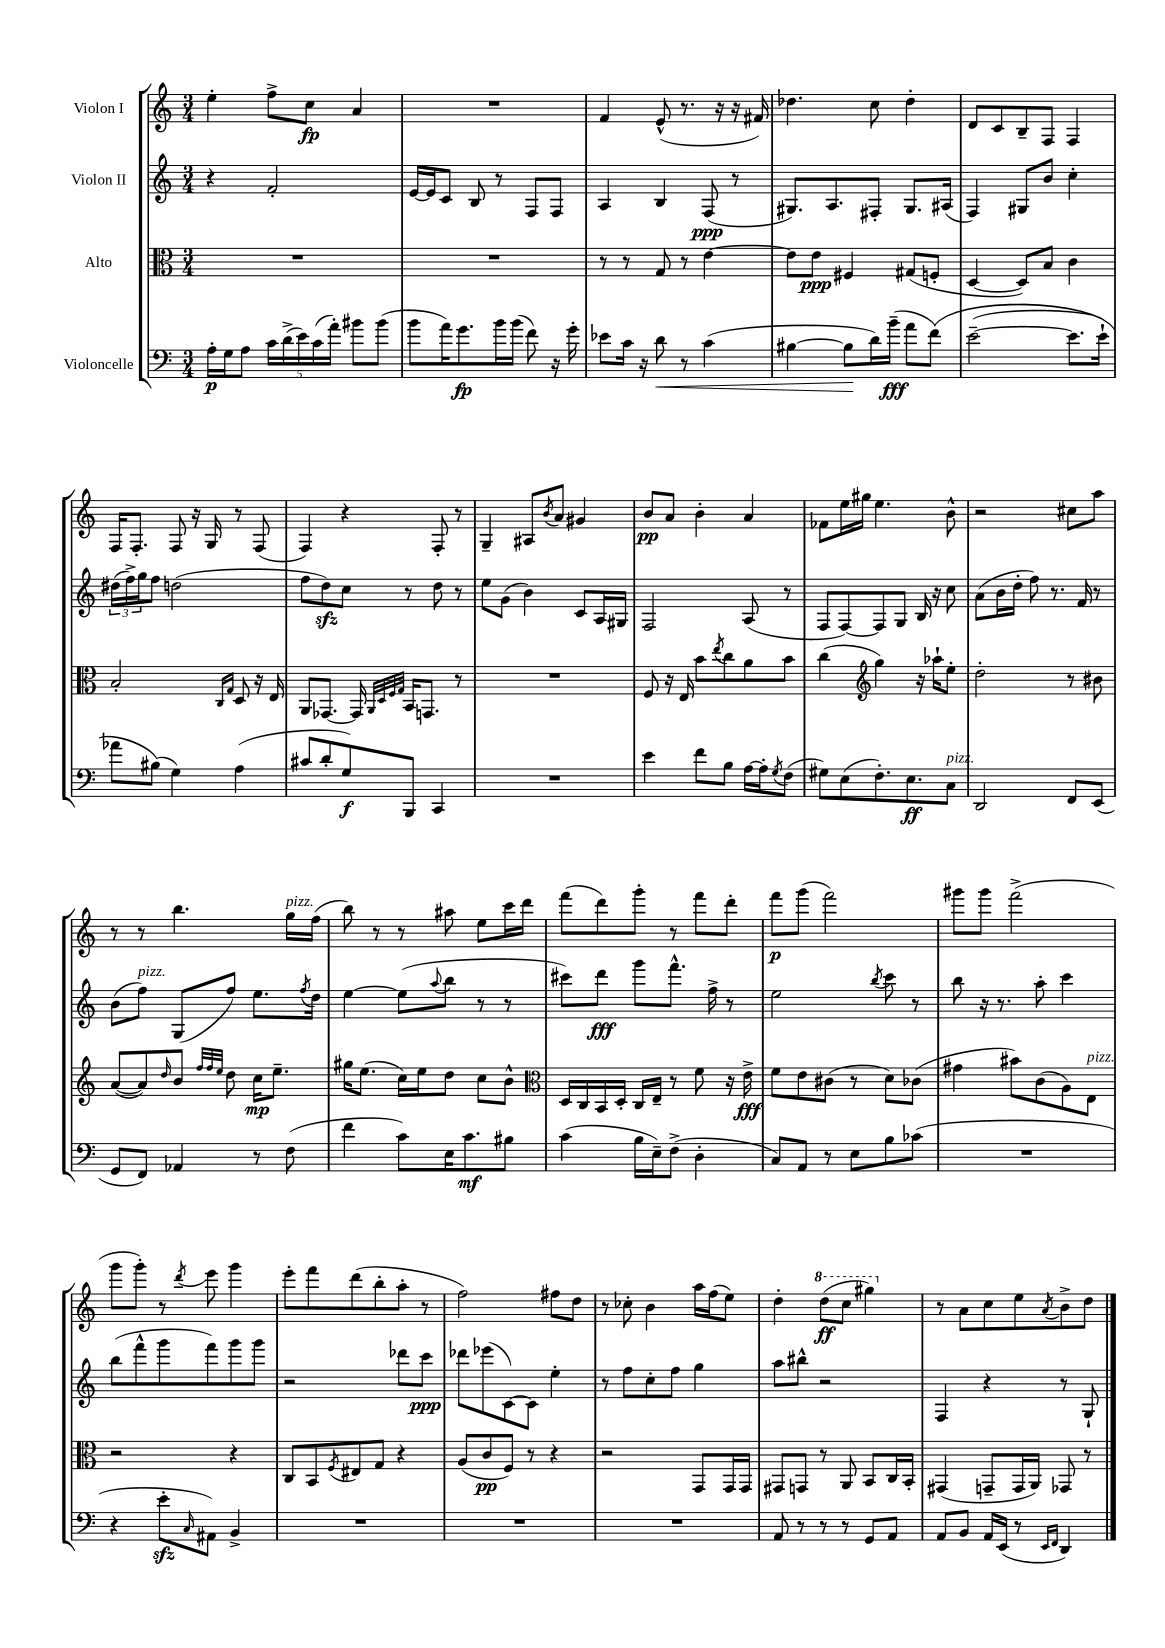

**kern	**dynam	**kern	**dynam	**kern	**dynam	**kern	**dynam
*part4	*part4	*part3	*part3	*part2	*part2	*part1	*part1
*staff4	*staff4	*staff3	*staff3	*staff2	*staff2	*staff1	*staff1
*I"Violoncelle	*	*I"Alto	*	*I"Violon II	*	*I"Violon I	*
*clefF4	*	*clefC3	*	*clefG2	*	*clefG2	*
*k[]	*	*k[]	*	*k[]	*	*k[]	*
*M3/4	*	*M3/4	*	*M3/4	*	*M3/4	*
=12	=12	=12	=12	=12	=12	=12	=12
16A'\LL	p	2.r	.	4r	.	4ee'\	.
16G\J	.	.	.	.	.	.	.
8A\J	.	.	.	.	.	.	.
20c\LL	.	.	.	2f'/	.	8ff^\L	.
(20d^\	.	.	.	.	.	.	.
20e\)	.	.	.	.	.	.	.
.	.	.	.	.	.	8cc\J	fp
(20c\	.	.	.	.	.	.	.
20a'\JJ)	.	.	.	.	.	.	.
8b#X\L	.	.	.	.	.	4a/	.
(8b#\J	.	.	.	.	.	.	.
=13	=13	=13	=13	=13	=13	=13	=13
8b\L	.	2.r	.	[16e/LL	.	2.r	.
.	.	.	.	16e/J]	.	.	.
16a\K)	.	.	.	8c/J	.	.	.
8.g\	fp	.	.	.	.	.	.
.	.	.	.	8B/	.	.	.
16b\L	.	.	.	8r	.	.	.
(16b\JJ	.	.	.	.	.	.	.
8f\)	.	.	.	8F/L	.	.	.
16r	.	.	.	8F/J	.	.	.
16g'\	.	.	.	.	.	.	.
=14	=14	=14	=14	=14	=14	=14	=14
8e-X\L	.	8r	.	4A/	.	4f/	.
16c\Jk	.	8r	.	.	.	.	.
16r	.	.	.	.	.	.	.
!	!LO:HP:b	!	!	!	!	!	!
8d\	<	8G/	.	4B/	.	(8e^^/	.
8r	.	8r	.	.	.	8.r	.
(4c\	.	[4e\	.	(8F/	ppp	.	.
.	.	.	.	.	.	16r	.
.	.	.	.	8r	.	16r	.
.	.	.	.	.	.	16f#X/)	.
=15	=15	=15	=15	=15	=15	=15	=15
[4B#X\	.	8e\L]	.	8.G#X/L)	.	4.dd-X\	.
.	.	8e\J	ppp	.	.	.	.
.	.	.	.	8.A/	.	.	.
8B#\L]	.	4F#X/	.	.	.	.	.
16d\L)	[	.	.	8F#X'/J	.	8cc\	.
(16b~\JJ	fff	.	.	.	.	.	.
8a\L	.	(8G#X/L	.	8.G#/L	.	4dd-'\	.
(8f\J)	.	8Fn'/J	.	.	.	.	.
.	.	.	.	(16A#X/Jk	.	.	.
=16	=16	=16	=16	=16	=16	=16	=16
([2e~\	.	[4D/	.	4F/)	.	8d/L	.
.	.	.	.	.	.	8c/	.
.	.	8D/L])	.	8G#X/L	.	8B~/	.
.	.	8B/J	.	8b/J	.	8F/J	.
8.e\L]	.	4c\	.	4cc'\	.	4F/	.
16e`\Jk)	.	.	.	.	.	.	.
!!LO:LB:g=z
=17	=17	=17	=17	=17	=17	=17	=17
8a-X\L	.	2B'/	.	(24dd#X\LL	.	16F/KL	.
.	.	.	.	24ff^\)	.	.	.
.	.	.	.	.	.	8.F'/J	.
.	.	.	.	24gg\J	.	.	.
(8B#X\J)	.	.	.	8ff\J	.	.	.
4G\)	.	.	.	(2ddn\	.	8F/	.
.	.	.	.	.	.	16r	.
.	.	.	.	.	.	16G/	.
.	.	16qqC/LL	.	.	.	.	.
.	.	16qqG/JJ	.	.	.	.	.
(4A\	.	8D/	.	.	.	8r	.
.	.	16r	.	.	.	(8F/	.
.	.	16E/	.	.	.	.	.
=18	=18	=18	=18	=18	=18	=18	=18
8c#X/L	.	8AA/L	.	8ff\L	.	4F/)	.
8d'/	.	[8.GG-X/J	.	8ddzz\)	.	.	.
8G/)	f	.	.	8cc\J	.	4r	.
.	.	16GG-/]	.	.	.	.	.
.	.	32qqAA/LLL	.	.	.	.	.
.	.	32qqD/	.	.	.	.	.
.	.	32qqF/	.	.	.	.	.
.	.	32qqG/JJJ	.	.	.	.	.
8BBB/J	.	16BB/KL	.	8r	.	.	.
.	.	8.GGn/J	.	.	.	.	.
4CC/	.	.	.	8dd\	.	8F'/	.
.	.	8r	.	8r	.	8r	.
=19	=19	=19	=19	=19	=19	=19	=19
2.r	.	2.r	.	8ee\L	.	4G~/	.
.	.	.	.	(8g\J	.	.	.
.	.	.	.	4b\)	.	8A#X/L	.
.	.	.	.	.	.	8qb/	.
.	.	.	.	.	.	8a/J	.
.	.	.	.	8c/L	.	4g#X/	.
.	.	.	.	16A/L	.	.	.
.	.	.	.	16G#X/JJ	.	.	.
=20	=20	=20	=20	=20	=20	=20	=20
4e\	.	8F/	.	2F/	.	8b/L	pp
.	.	16r	.	.	.	8a/J	.
.	.	16E/	.	.	.	.	.
8f\L	.	8b\L	.	.	.	4b'\	.
.	.	8qee/	.	.	.	.	.
8B\J	.	8cc\	.	.	.	.	.
[16A\LL	.	8a\	.	(8A/	.	4a/	.
16A'\J]	.	.	.	.	.	.	.
8qG/	.	.	.	.	.	.	.
(8F\J	.	8b\J	.	8r	.	.	.
=21	=21	=21	=21	=21	=21	=21	=21
8G#X\L)	.	(4cc\	.	8F/L	.	8f-X\L	.
(8E\	.	.	.	[8F/)	.	16ee\L	.
.	.	.	.	.	.	16gg#X\JJ	.
*	*	*clefG2	*	*	*	*	*
8.F'\)	.	4gg\)	.	8F/]	.	4.ee\	.
.	.	.	.	8G/J	.	.	.
8.E\	ff	.	.	.	.	.	.
.	.	16r	.	16B/	.	.	.
.	.	16aa-X`\KL	.	16r	.	.	.
!LO:TX:a:i:t=pizz.	!	!	!	!	!	!	!
8C\J	.	8ee'\J	.	8cc\	.	8b^^\	.
=22	=22	=22	=22	=22	=22	=22	=22
2DD/	.	2dd'\	.	(8a\L	.	2r	.
.	.	.	.	16b\L	.	.	.
.	.	.	.	16dd'\JJ	.	.	.
.	.	.	.	8ff\)	.	.	.
.	.	.	.	8.r	.	.	.
8FF/L	.	8r	.	.	.	8cc#X\L	.
.	.	.	.	16f/	.	.	.
(8EE/J	.	8b#X\	.	8r	.	8aa\J	.
!!LO:LB:g=z
=23	=23	=23	=23	=23	=23	=23	=23
8GG/L	.	([8a/L	.	(8b\L	.	8r	.
!	!	!	!	!LO:TX:a:i:t=pizz.	!	!	!
8FF/J)	.	8a/])	.	8ff\J)	.	8r	.
.	.	16qqdd/	.	.	.	.	.
4AA-X/	.	8b/J	.	(8G/L	.	4.bb\	.
.	.	32qqff/LLL	.	.	.	.	.
.	.	32qqff/	.	.	.	.	.
.	.	32qqee/JJJ	.	.	.	.	.
.	.	8dd\	.	8ff/J)	.	.	.
8r	.	16cc\KL	mp	8.ee\L	.	.	.
.	.	8.ee~\J	.	.	.	.	.
!	!	!	!	!	!	!LO:TX:a:i:t=pizz.	!
(8F\	.	.	.	.	.	16gg\LL	.
.	.	.	.	8qff/	.	.	.
.	.	.	.	16dd\Jk	.	(16ff\JJ	.
=24	=24	=24	=24	=24	=24	=24	=24
4f\	.	16gg#X\KL	.	[4ee\	.	8bb\)	.
.	.	(8.ee\J	.	.	.	.	.
.	.	.	.	.	.	8r	.
8c\L)	.	16cc\LL)	.	(8ee\L]	.	8r	.
.	.	16ee\J	.	.	.	.	.
.	.	.	.	8qqaa/	.	.	.
16E\K	.	8dd\J	.	8bb\J	.	8aa#X\	.
8.c\	mf	.	.	.	.	.	.
.	.	8cc\L	.	8r	.	8ee\L	.
8B#X\J	.	8b^^\J	.	8r	.	16ccc\L	.
.	.	.	.	.	.	16ddd\JJ	.
=25	=25	=25	=25	=25	=25	=25	=25
*	*	*clefC3	*	*	*	*	*
(4c\	.	16D/LL	.	8ccc#X\L)	.	(8fff\L	.
.	.	16C/	.	.	.	.	.
.	.	16BB/	.	8ddd\J	fff	8ddd\)	.
.	.	16D'/JJ	.	.	.	.	.
16B\LL	.	16C/LL	.	8ggg\L	.	8ggg'\J	.
16E~\J)	.	16E~/JJ	.	.	.	.	.
(8F^\J	.	8r	.	8.fff^^\J	.	8r	.
4D'\	.	8f\	.	.	.	8fff\L	.
.	.	.	.	16ff^\	.	.	.
.	.	16r	.	8r	.	8ddd'\J	.
.	.	16e^\	fff	.	.	.	.
=26	=26	=26	=26	=26	=26	=26	=26
8C/L)	.	8f\L	.	2ee\	.	8fff\L	p
8AA/J	.	8e\	.	.	.	(8ggg\J	.
8r	.	(8c#X\J	.	.	.	2fff\)	.
8E\L	.	8r	.	.	.	.	.
.	.	.	.	8qbb/	.	.	.
8B\	.	8d\L)	.	8ccc\	.	.	.
(8c-X\J	.	(8c-X\J	.	8r	.	.	.
=27	=27	=27	=27	=27	=27	=27	=27
2.r	.	4g#X\	.	8bb\	.	8ggg#X\L	.
.	.	.	.	16r	.	8ggg#\J	.
.	.	.	.	8.r	.	.	.
.	.	8b#X\L)	.	.	.	(2fff^\	.
.	.	(8c\	.	8aa'\	.	.	.
.	.	8A\)	.	4ccc\	.	.	.
!	!	!LO:TX:a:i:t=pizz.	!	!	!	!	!
.	.	8E\J	.	.	.	.	.
!!LO:LB:g=z
=28	=28	=28	=28	=28	=28	=28	=28
4r	.	2r	.	(8bb\L	.	8ggg\L	.
.	.	.	.	8fff^^\	.	8ggg'\J)	.
8ezz'\L	.	.	.	8ggg\	.	8r	.
16qqC/	.	.	.	.	.	8qddd/	.
8AA#X\J)	.	.	.	8fff\)	.	8eee\	.
4BB^/	.	4r	.	8ggg\	.	4ggg\	.
.	.	.	.	8ggg\J	.	.	.
=29	=29	=29	=29	=29	=29	=29	=29
2.r	.	8C/L	.	2r	.	8eee'\L	.
.	.	8BB/	.	.	.	8fff\	.
.	.	8qF/	.	.	.	.	.
.	.	8E#X/	.	.	.	(8ddd\	.
.	.	8G/J	.	.	.	8bb'\	.
.	.	4r	.	8ddd-X\L	.	8aa'\J	.
.	.	.	.	8ccc\J	ppp	8r	.
=30	=30	=30	=30	=30	=30	=30	=30
2.r	.	(8A/L	.	8ddd-X\L	.	2ff\)	.
.	.	8c/	pp	(8eee-X\	.	.	.
.	.	8F/J)	.	[8c\)	.	.	.
.	.	8r	.	8c\J]	.	.	.
.	.	4r	.	4ee'\	.	8ff#X\L	.
.	.	.	.	.	.	8dd\J	.
=31	=31	=31	=31	=31	=31	=31	=31
2.r	.	2r	.	8r	.	8r	.
.	.	.	.	8ff\L	.	8cc-X'\	.
.	.	.	.	8cc'\	.	4b\	.
.	.	.	.	8ff\J	.	.	.
.	.	8GG/L	.	4gg\	.	16aa\LL	.
.	.	.	.	.	.	(16ff\J	.
.	.	16GG/L	.	.	.	8ee\J)	.
.	.	16GG/JJ	.	.	.	.	.
=32	=32	=32	=32	=32	=32	=32	=32
8AA/	.	8GG#X/L	.	8aa\L	.	4dd'\	.
8r	.	8GGn/J	.	8bb#X^^\J	.	.	.
*	*	*	*	*	*	*8va	*
8r	.	8r	.	2r	.	(8ddd\L	ff
8r	.	8AA/	.	.	.	8ccc\J	.
8GG/L	.	8BB/L	.	.	.	4ggg#X\)	.
8AA/J	.	16C/L	.	.	.	.	.
.	.	16BB'/JJ	.	.	.	.	.
=33	=33	=33	=33	=33	=33	=33	=33
*	*	*	*	*	*	*X8va	*
8AA/L	.	(4GG#X/	.	4F/	.	8r	.
8BB/J	.	.	.	.	.	8a\L	.
16AA/LL	.	8GGn~/L	.	4r	.	8cc\	.
(16EE/JJ	.	.	.	.	.	.	.
8r	.	16GG/L	.	.	.	8ee\	.
.	.	16AA/JJ)	.	.	.	.	.
16qqEE/LL	.	.	.	.	.	.	.
16qqFF/JJ	.	.	.	.	.	8qa/	.
4DD/)	.	8GG-X/	.	8r	.	8b^\	.
.	.	8r	.	8G`/	.	8dd\J	.
==	==	==	==	==	==	==	==
*-	*-	*-	*-	*-	*-	*-	*-
